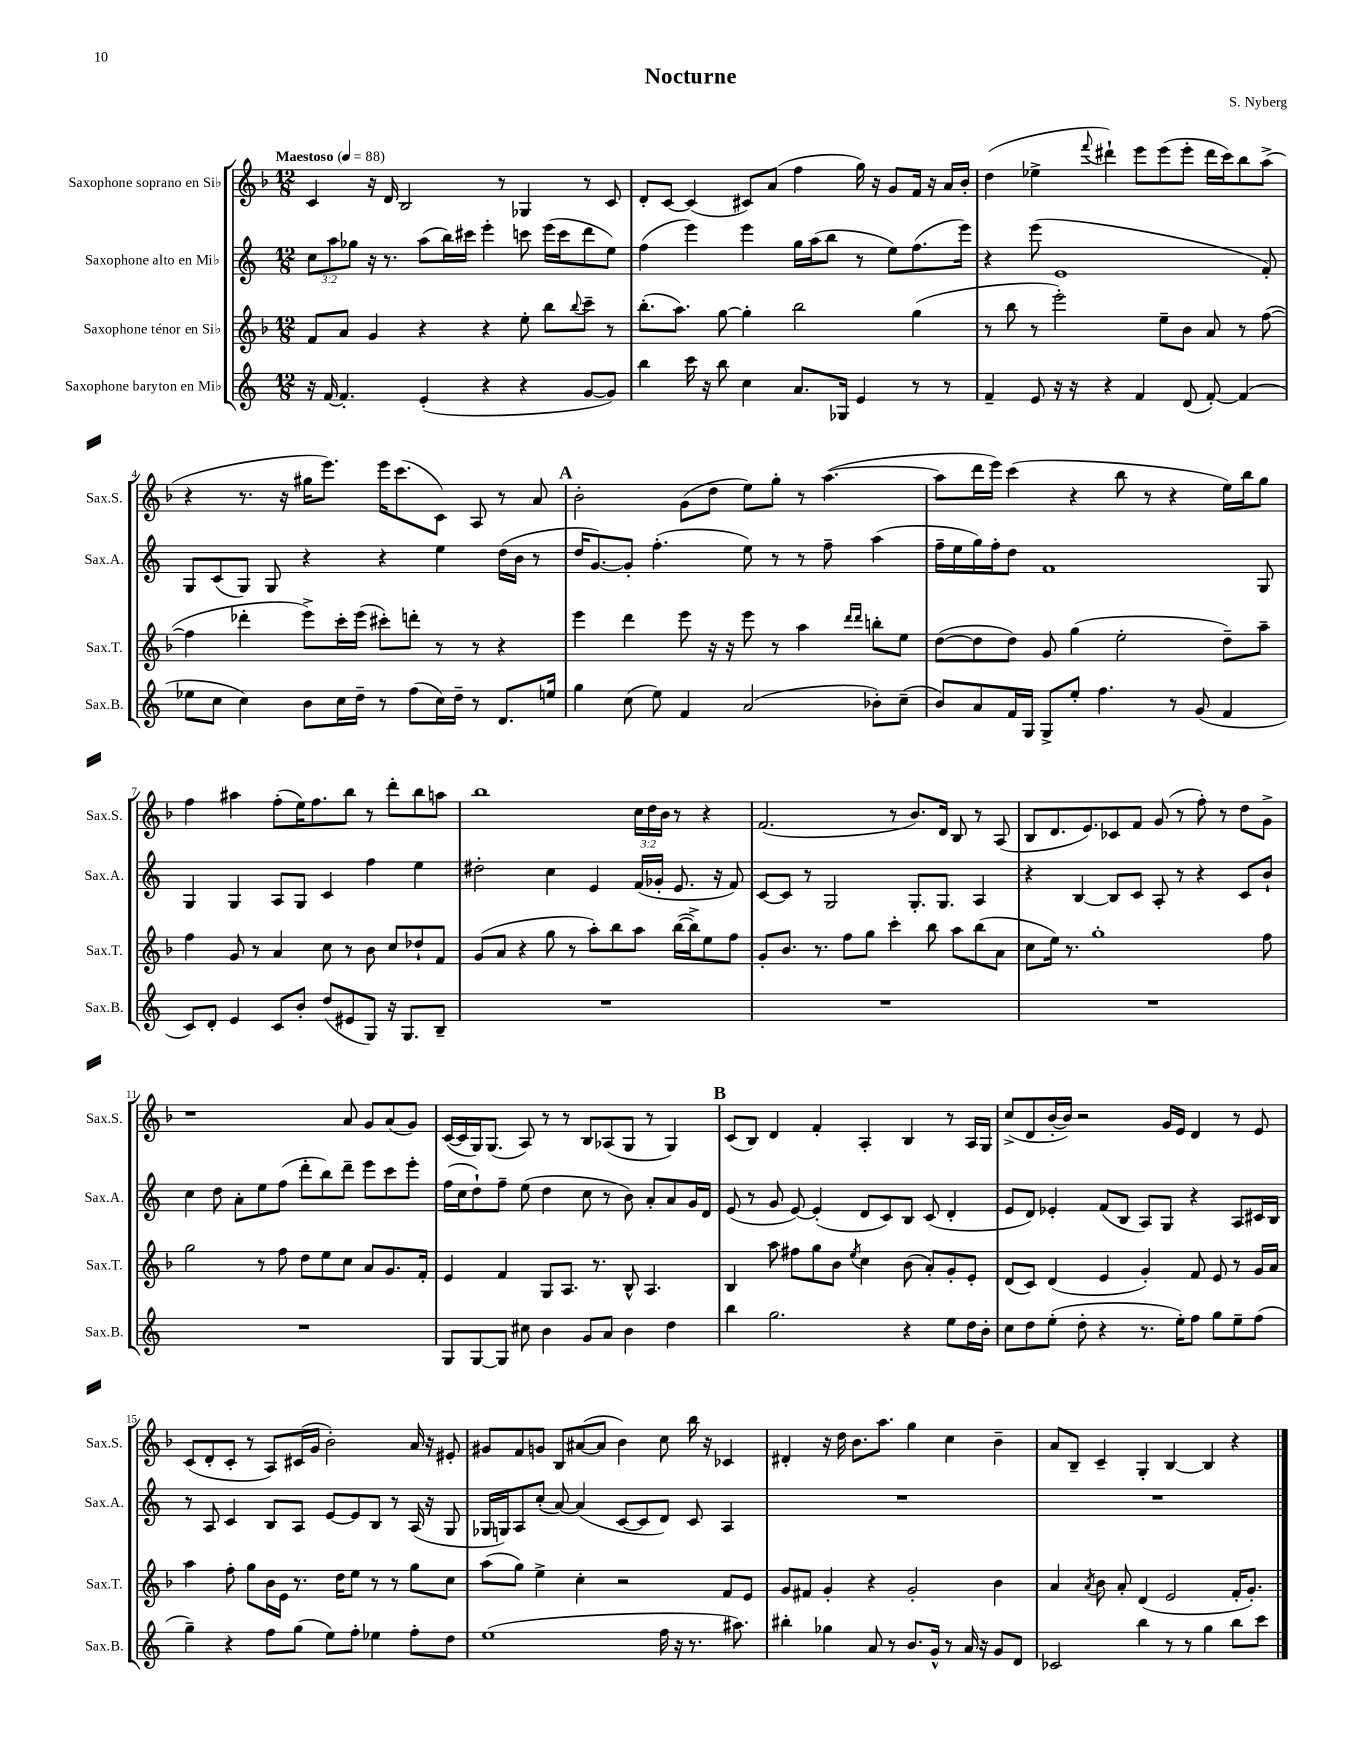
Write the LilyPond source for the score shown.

\header { title = "Nocturne" composer = "S. Nyberg" }
<<
\new StaffGroup <<
\new Staff = "s0" \with { instrumentName = "Saxophone soprano en Sib" shortInstrumentName = "Sax.S." } {
    \clef treble \key f \major \numericTimeSignature \time 12/8 \override Staff.TupletNumber.text = #tuplet-number::calc-fraction-text \tempo "Maestoso" 4 = 88
    c'4 r16 d'16 bes2 r8 ges4 r8 c'8 |
    d'8-. c'8~ c'4( cis'8) a'8( f''4 g''16) r16 g'8 f'16 r16 a'16 bes'16-. |
    d''4( ees''4-> \appoggiatura { f'''8 } dis'''4-!) e'''8 e'''8( e'''8-. dis'''16 c'''16) bes''8 a''8->( |
    r4 r8. r16 gis''16 e'''8.) e'''16 c'''8.( c'8) a8 r8 a'8 |
    \mark \markup { \bold "A" } bes'2-. g'8( d''8 e''8) g''8-. r8 a''4.~( |
    a''8 d'''16 e'''16) c'''4( r4 bes''8 r8 r4 e''16) bes''16 g''8 |
    f''4 ais''4 f''8-.( e''16) f''8. bes''8 r8 d'''8-. bes''8 a''8 |
    bes''1 \tuplet 3/2 { c''16 d''16 bes'16 } r8 r4 |
    f'2.( r8 bes'8.) d'16 bes8 r8 a8( |
    bes8 d'8. e'8.) ces'8 f'8 g'8( r8 f''8-.) r8 d''8 g'8-> |
    r1 a'8 g'8 a'8( g'8) |
    c'16~( c'16 g16) g8.( a8) r8 r8 bes8 aes8( g8 r8 g4) |
    \mark \markup { \bold "B" } c'8( bes8) d'4 f'4-. a4-. bes4 r8 a16 g16 |
    c''8->( d'8 bes'16~-. bes'16) r2 g'16 e'16 d'4 r8 e'8 |
    c'8( d'8-. c'8-. r8 a8) cis'16( g'16 bes'2-.) a'16 r16 eis'8-. |
    gis'8 f'8 g'8 bes8 ais'8~( ais'8 bes'4) c''8 bes''16 r16 ces'4 |
    dis'4-. r16 d''16 bes'8. a''8. g''4 c''4 bes'4-- |
    a'8 bes8-- c'4-- g4-. bes4~ bes4 r4 \bar "|." |
}
\new Staff = "s1" \with { instrumentName = "Saxophone alto en Mib" shortInstrumentName = "Sax.A." } {
    \clef treble \key c \major \numericTimeSignature \time 12/8 \override Staff.TupletNumber.text = #tuplet-number::calc-fraction-text
    \tuplet 3/2 { c''8 a''8 ges''8 } r16 r8. a''8( b''16) cis'''16 e'''4-. c'''8 e'''16( c'''16 d'''8 e''8) |
    f''4( e'''4) e'''4 g''16 a''16( b''8 r8 e''8) f''8.( e'''16) |
    r4 e'''8( e'1 f'8-.) |
    g8 c'8( g8) g8 r4 r4 e''4 d''16( b'16 r8 |
    \mark \markup { \bold "A" } d''16 g'8.~) g'8-. f''4.-.( e''8) r8 r8 f''8-- a''4( |
    f''16-- e''16 g''16) f''16-. d''8 f'1 g8 |
    g4 g4 a8 g8 c'4 f''4 e''4 |
    dis''2-. c''4 e'4 f'16( ges'16-. e'8. r16 f'8) |
    c'8~ c'8 r8 g2 g8.-. g8. a4 |
    r4 b4~ b8 c'8 a8-. r8 r4 c'8 b'8-! |
    c''4 d''8 a'8-. e''8 f''8( d'''8-. b''8) d'''8-- e'''8 c'''8 e'''8-. |
    f''16( c''16 d''8-!) f''8-- e''8( d''4 c''8 r8 b'8) a'8-. a'8 g'16 d'16 |
    \mark \markup { \bold "B" } e'8( r8 g'8 e'8~) e'4-.( d'8 c'8) b8 c'8( d'4-. |
    e'8 d'8) ees'4-. f'8( b8 a8) g8 r4 a8 cis'16 b16 |
    r8 a8 c'4 b8 a8 e'8~ e'8 b8 r8 a16( r16 g8 |
    ges16 g16) a8 c''8-.( a'8~) a'4( c'8~ c'8 d'8) c'8 a4 |
    R1. |
    R1. \bar "|." |
}
\new Staff = "s2" \with { instrumentName = "Saxophone ténor en Sib" shortInstrumentName = "Sax.T." } {
    \clef treble \key f \major \numericTimeSignature \time 12/8
    f'8 a'8 g'4 r4 r4 e''8-. bes''8 \appoggiatura { bes''8 } c'''8-- r8 |
    bes''8.-.( a''8.) g''8~ g''4-. bes''2 g''4( |
    r8 bes''8 r8 e'''2-.) e''8-- bes'8 a'8 r8 f''8~( |
    f''4 des'''4-. e'''8->) c'''16-. e'''16( cis'''8-.) d'''8-. r8 r8 r4 |
    \mark \markup { \bold "A" } e'''4 d'''4 e'''8 r16 r16 e'''8 r8 a''4 \grace { d'''16 d'''16 } b''8-. e''8 |
    d''8~( d''8 d''8) g'8 g''4( e''2-. d''8--) a''8-- |
    f''4 g'8 r8 a'4 c''8 r8 bes'8 c''8 des''8-! f'8 |
    g'8( a'8 r4 g''8 r8 a''8-.) bes''8 a''8 bes''16~( bes''16->) e''8 f''8 |
    g'8-. bes'8. r8. f''8 g''8 c'''4-. bes''8 a''8 bes''8( a'8 |
    c''8 e''16) r8. g''1-. f''8 |
    g''2 r8 f''8 d''8 e''8 c''8 a'8 g'8. f'16-. |
    e'4 f'4 g8 a8. r8. bes8-^ a4. |
    \mark \markup { \bold "B" } bes4 a''8 fis''8 g''8 bes'8 \acciaccatura { e''8 } c''4 bes'8( a'8-.) g'8-. e'8-. |
    d'8( c'8) d'4( e'4 g'4-.) f'8 e'8 r8 g'16 a'16 |
    a''4 f''8-. g''8 bes'16 e'16 r8. d''16 e''8 r8 r8 g''8 c''8 |
    a''8( g''8) e''4-> c''4-. r2 f'8 e'8 |
    g'8 fis'8 g'4-. r4 g'2-. bes'4 |
    a'4 \acciaccatura { a'8 } bes'8 a'8-. d'4( e'2 f'16-. g'8.-.) \bar "|." |
}
\new Staff = "s3" \with { instrumentName = "Saxophone baryton en Mib" shortInstrumentName = "Sax.B." } {
    \clef treble \key c \major \numericTimeSignature \time 12/8
    r16 f'16~ f'4.-. e'4-.( r4 r4 g'8~ g'8) |
    b''4 c'''16 r16 b''8 c''4 a'8. ges16 e'4 r8 r8 |
    f'4-- e'8 r16 r16 r4 f'4 d'8( f'8~-.) f'4( |
    ees''8 c''8 c''4) b'8 c''16 d''16-- r8 f''8( c''16) d''16-- r8 d'8. e''16 |
    \mark \markup { \bold "A" } g''4 c''8( e''8) f'4 a'2( bes'8-.) c''8--( |
    b'8) a'8 f'16 g16 g8-> e''8-. f''4. r8 g'8( f'4 |
    c'8) d'8-. e'4 c'8 b'8-. d''8( eis'8 g8) r16 g8. b8-- |
    R1. |
    R1. |
    R1. |
    R1. |
    g8 g8~ g8 cis''8 b'4 g'8 a'8 b'4 d''4 |
    \mark \markup { \bold "B" } b''4 g''2. r4 e''8 d''16 b'16-. |
    c''8 d''8 e''8-.( d''8-. r4 r8. e''16-.) f''8 g''8 e''8-- f''8( |
    g''4--) r4 f''8 g''8( e''8) f''8-. ees''4 f''8-. d''8 |
    e''1( f''16 r16 r8. ais''8.) |
    bis''4-. ges''4 a'8 r8 b'8. g'16-^ r8 a'16 r16 g'8 d'8 |
    ces'2 b''4 r8 r8 g''4 b''8 c'''8 \bar "|." |
}
>>
>>
